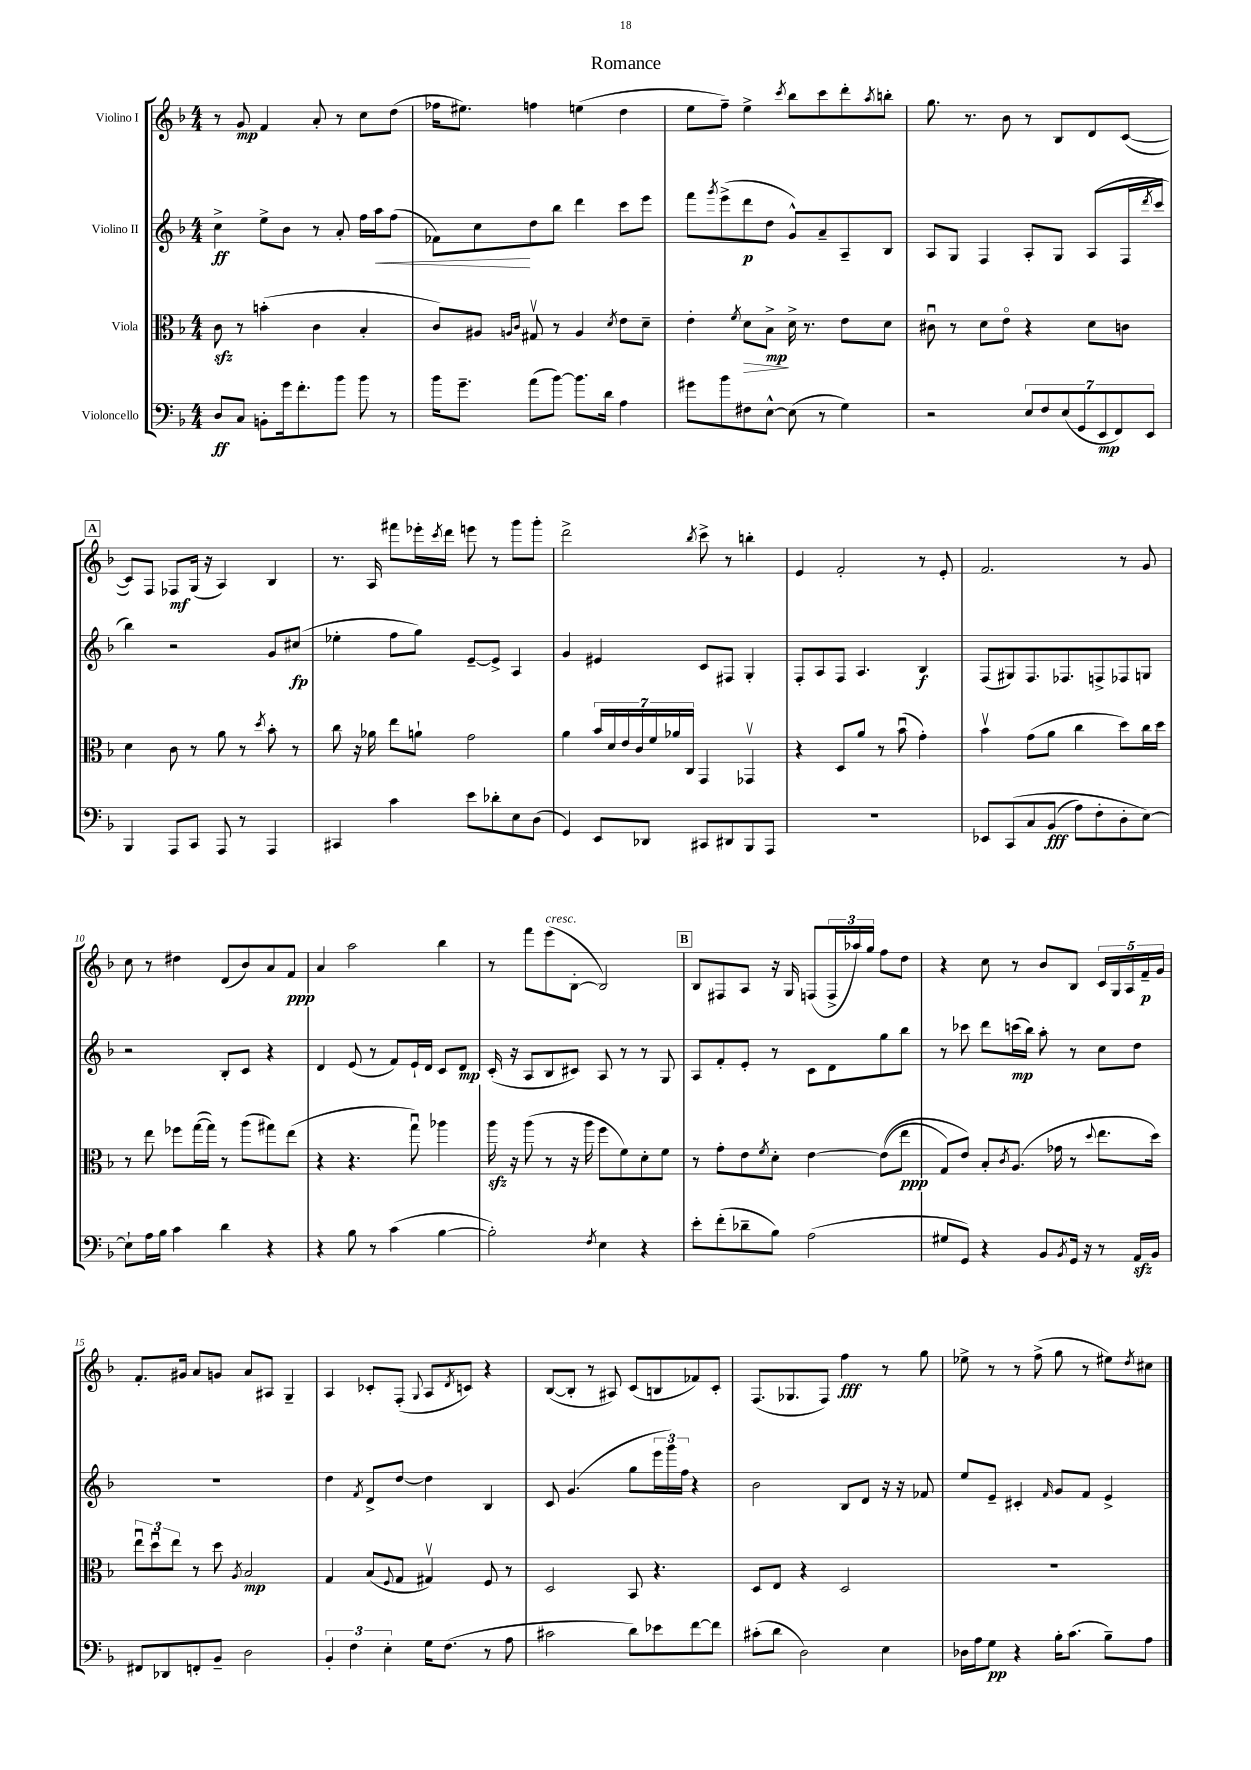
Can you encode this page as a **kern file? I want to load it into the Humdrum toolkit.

**kern	**dynam	**kern	**dynam	**kern	**dynam	**kern	**dynam
*part4	*part4	*part3	*part3	*part2	*part2	*part1	*part1
*staff4	*staff4	*staff3	*staff3	*staff2	*staff2	*staff1	*staff1
*I"Violoncello	*	*I"Viola	*	*I"Violino II	*	*I"Violino I	*
*clefF4	*	*clefC3	*	*clefG2	*	*clefG2	*
*k[b-]	*	*k[b-]	*	*k[b-]	*	*k[b-]	*
*M4/4	*	*M4/4	*	*M4/4	*	*M4/4	*
=1	=1	=1	=1	=1	=1	=1	=1
8D/L	ff	8czz\	.	4cc^\	ff	8r	.
8C/J	.	8r	.	.	.	8g/	mp
8BBn'\L	.	(4bn'\	.	8ee^\L	.	4f/	.
16g\k	.	.	.	8b-\J	.	.	.
8.f'\	.	.	.	.	.	.	.
.	.	4c\	.	8r	.	8a'/	.
8b-\J	.	.	.	8a'/	.	8r	.
8b-\	.	4B-'/	.	16ff\LL	.	8cc\L	.
!	!	!	!	!	!LO:HP:b	!	!
.	.	.	.	16aa\J	<	.	.
8r	.	.	.	(8ff\J	.	(8dd\J	.
=2	=2	=2	=2	=2	=2	=2	=2
16b-\KL	.	8c/L)	.	8f-X\L)	.	16ff-X\KL	.
8.g~\J	.	.	.	.	.	8.ee#X\J)	.
.	.	8A#X/J	.	8cc\	.	.	.
.	.	16qqAn/LL	.	.	.	.	.
.	.	16qqc/JJ	.	.	.	.	.
(8a\L	.	8G#Xv/	.	8dd\	[	4ffn\	.
[8b-\J)	.	8r	.	8bb-\J	.	.	.
8.b-\L]	.	4A/	.	4ddd\	.	(4een\	.
16d\Jk	.	.	.	.	.	.	.
.	.	8qd/	.	.	.	.	.
4A\	.	8e\L	.	8ccc\L	.	4dd\	.
.	.	8d~\J	.	8eee\J	.	.	.
=3	=3	=3	=3	=3	=3	=3	=3
8g#X\L	.	4e'\	.	8fff\L	.	8ee\L	.
.	.	.	.	8qggg/	.	.	.
8b-\	.	.	.	(8eee^\	.	8ff~\J)	.
.	.	8qf/	.	.	.	.	.
!	!	!	!LO:HP:b	!	!	!	!
8F#X\	.	8d\L	>	8ddd\	p	4ee^\	.
[8E^^\J	.	8B-^\J	mp	8dd\J	.	.	.
.	.	.	.	.	.	8qccc/	.
(8E\]	.	16d^\	]	8g^^/L)	.	8bb-\L	.
.	.	8.r	.	.	.	.	.
8r	.	.	.	8a~/	.	8ccc\	.
4G\)	.	8e\L	.	8A~/	.	8ddd'\	.
.	.	.	.	.	.	8qaa/	.
.	.	8d\J	.	8B-/J	.	8bbn'\J	.
=4	=4	=4	=4	=4	=4	=4	=4
2r	.	8c#Xu\	.	8A/L	.	8.gg\	.
.	.	8r	.	8G/J	.	.	.
.	.	.	.	.	.	8.r	.
.	.	8d\L	.	4F/	.	.	.
.	.	8e\J	.	.	.	8b-\	.
14E/L	.	4r	.	8A'/L	.	8r	.
14F/	.	.	.	.	.	.	.
.	.	.	.	8G/J	.	8B-/L	.
(14E/	.	.	.	.	.	.	.
14GG/	.	.	.	.	.	.	.
.	.	8d\L	.	(8A/L	.	8d/	.
14EE/	mp	.	.	.	.	.	.
14FF/)	.	.	.	.	.	.	.
.	.	8cn\J	.	16F/L	.	([8c/J	.
14EE/J	.	.	.	.	.	.	.
.	.	.	.	8qddd/	.	.	.
.	.	.	.	16ccc/JJ	.	.	.
!!LO:LB:g=z
!!LO:REH:place=s1:t=A
=5	=5	=5	=5	=5	=5	=5	=5
4BBB-/	.	4d\	.	4bb-\)	.	8c/L])	.
.	.	.	.	.	.	8F/J	.
8AAA/L	.	8c\	.	2r	.	8F-X/L	mf
8CC/J	.	8r	.	.	.	(16G/Jk	.
.	.	.	.	.	.	16r	.
8AAA/	.	8a\	.	.	.	4A/)	.
8r	.	8r	.	.	.	.	.
.	.	8qdd/	.	.	.	.	.
4AAA/	.	8b-'\	.	8g/L	.	4B-/	.
.	.	8r	.	(8cc#X/J	fp	.	.
=6	=6	=6	=6	=6	=6	=6	=6
4CC#X/	.	8cc\	.	4ee-X'\	.	8.r	.
.	.	16r	.	.	.	.	.
.	.	16a-X\	.	.	.	16A/	.
4c\	.	8ee\L	.	8ff\L	.	8fff#X\L	.
.	.	8an`\J	.	8gg\J)	.	16eee-X'\L	.
.	.	.	.	.	.	8qccc/	.
.	.	.	.	.	.	16ddd\JJ	.
8e\L	.	2g\	.	[8e~/L	.	8eeen\	.
8d-X'\	.	.	.	8e^/J]	.	8r	.
8E\	.	.	.	4A/	.	8ggg\L	.
(8D\J	.	.	.	.	.	8ggg'\J	.
=7	=7	=7	=7	=7	=7	=7	=7
4GG/)	.	4a\	.	4g/	.	2ddd^\	.
8EE/L	.	28b-/LL	.	4e#X/	.	.	.
.	.	28d/	.	.	.	.	.
.	.	28e/	.	.	.	.	.
.	.	28c/	.	.	.	.	.
8DD-X/J	.	.	.	.	.	.	.
.	.	28f/	.	.	.	.	.
.	.	28a-X/	.	.	.	.	.
.	.	28C/JJ	.	.	.	.	.
.	.	.	.	.	.	8qbb-/	.
8CC#X/L	.	4GG/	.	8c/L	.	8ccc^\	.
8DD#X/	.	.	.	8F#X/J	.	8r	.
8BBB-/	.	4GG-Xv/	.	4G'/	.	4bbn'\	.
8AAA/J	.	.	.	.	.	.	.
=8	=8	=8	=8	=8	=8	=8	=8
1r	.	4r	.	8F'/L	.	4e/	.
.	.	.	.	8A/	.	.	.
.	.	8D/L	.	8F/J	.	2f'/	.
.	.	8a/J	.	4.A/	.	.	.
.	.	8r	.	.	.	.	.
.	.	(8b-u\	.	.	.	.	.
.	.	4g'\)	.	4B-/	f	8r	.
.	.	.	.	.	.	8e'/	.
=9	=9	=9	=9	=9	=9	=9	=9
8EE-X/L	.	4b-v\	.	(8F/L	.	2.f/	.
(8CC/	.	.	.	8G#X/)	.	.	.
8C/	.	(8g\L	.	8.F/	.	.	.
(8BB-/J	fff	8a\J	.	.	.	.	.
.	.	.	.	8.F-X/	.	.	.
8A\L)	.	4cc\	.	.	.	.	.
8F'\	.	.	.	8Fn^/	.	.	.
8D'\	.	8dd\L)	.	8F-X/	.	8r	.
[8E\J)	.	16cc\L	.	8Gn/J	.	8g/	.
.	.	16dd\JJ	.	.	.	.	.
!!LO:LB:g=z
=10	=10	=10	=10	=10	=10	=10	=10
8E`\L]	.	8r	.	2r	.	8cc\	.
16A\L	.	8ee\	.	.	.	8r	.
16B-\JJ	.	.	.	.	.	.	.
4c\	.	8ff-X\L	.	.	.	4dd#X\	.
.	.	([16gg\L	.	.	.	.	.
.	.	16gg\JJ])	.	.	.	.	.
4d\	.	8r	.	8B-'/L	.	(8d/L	.
.	.	(8aa\L	.	8c/J	.	8b-/)	.
4r	.	8gg#X\)	.	4r	.	8a/	.
.	.	(8ee\J	.	.	.	8f/J	ppp
=11	=11	=11	=11	=11	=11	=11	=11
4r	.	4r	.	4d/	.	4a/	.
8B-\	.	4.r	.	(8e/	.	2aa\	.
8r	.	.	.	8r	.	.	.
(4c\	.	.	.	8f/L)	.	.	.
.	.	8ggu\)	.	16e`/L	.	.	.
.	.	.	.	16d/JJ	.	.	.
[4B-\	.	4aa-X\	.	8c/L	.	4bb-\	.
.	.	.	.	8d/J	mp	.	.
=12	=12	=12	=12	=12	=12	=12	=12
2B-'\])	.	16aazz\	.	(16c'/	.	8r	.
.	.	16r	.	16r	.	.	.
.	.	(8aa\	.	8A/L	.	8fff\L	.
!	!	!	!	!	!	!LO:TX:a:i:t=cresc.	!
.	.	8r	.	8B-/	.	(8eee\	.
.	.	16r	.	8c#X/J)	.	[8B-'\J	.
.	.	16aa\	.	.	.	.	.
8qF/	.	.	.	.	.	.	.
4E\	.	8ff\L	.	8A/	.	2B-/])	.
.	.	8f\)	.	8r	.	.	.
4r	.	8d'\	.	8r	.	.	.
.	.	8f\J	.	8G/	.	.	.
!!LO:REH:place=s1:t=B
=13	=13	=13	=13	=13	=13	=13	=13
8e'\L	.	8r	.	8A/L	.	8B-/L	.
(8f'\	.	8g'\L	.	8f'/	.	8F#X/	.
8d-X~\	.	8e\	.	8e'/J	.	8A/J	.
.	.	8qf/	.	.	.	.	.
8B-\J)	.	8d'\J	.	8r	.	16r	.
.	.	.	.	.	.	16G/	.
(2A\	.	[4e\	.	8c\L	.	(8Fn/L	.
.	.	.	.	8d\	.	24F^/L	.
.	.	.	.	.	.	24aa-X/)	.
.	.	.	.	.	.	24gg/JJ	.
.	.	((8e\L]	.	8gg\	.	8ff\L	.
.	.	8ee\J	ppp	8bb-\J	.	8dd\J	.
=14	=14	=14	=14	=14	=14	=14	=14
8G#X/L	.	8G/L)	.	8r	.	4r	.
8GG/J)	.	8e/J)	.	8ccc-X\	.	.	.
4r	.	8B-'/L	.	8ddd\L	.	8cc\	.
.	.	8qc/	.	.	.	.	.
.	.	(8.A/J	.	(16cccn\L	mp	8r	.
.	.	.	.	16bb-\JJ)	.	.	.
8BB-/L	.	.	.	8aa'\	.	8b-/L	.
.	.	16g-X\	.	.	.	.	.
8qBB-/	.	.	.	.	.	.	.
16GG/Jk	.	8r	.	8r	.	8B-/J	.
16r	.	.	.	.	.	.	.
.	.	8qqdd/	.	.	.	.	.
8r	.	8.ee\L	.	8cc\L	.	20c/LL	.
.	.	.	.	.	.	20G/	.
.	.	.	.	.	.	20A/	.
16AAzz/LL	.	.	.	8dd\J	.	.	.
.	.	.	.	.	.	20f~/	p
16BB-/JJ	.	16dd\Jk)	.	.	.	.	.
.	.	.	.	.	.	20g/JJ	.
!!LO:LB:g=z
=15	=15	=15	=15	=15	=15	=15	=15
8FF#X/L	.	12eeu\L	.	1r	.	8.f'/L	.
.	.	12ddu\	.	.	.	.	.
8DD-X/	.	.	.	.	.	.	.
.	.	12ee\J	.	.	.	.	.
.	.	.	.	.	.	16g#X/Jk	.
8FFn'/	.	8r	.	.	.	8a/L	.
8BB-~/J	.	8dd\	.	.	.	8gn/J	.
.	.	8qA/	.	.	.	.	.
2D\	.	2B-/	mp	.	.	8a/L	.
.	.	.	.	.	.	8A#X/J	.
.	.	.	.	.	.	4G~/	.
=16	=16	=16	=16	=16	=16	=16	=16
6BB-'/	.	4G/	.	4dd\	.	4A/	.
6F\	.	.	.	.	.	.	.
.	.	.	.	8qf/	.	.	.
.	.	(8B-/L	.	8d^/L	.	8c-X'/L	.
6E'\	.	.	.	.	.	.	.
.	.	8qqF/	.	.	.	.	.
.	.	8G/J	.	[8dd/J	.	(8F'/J	.
.	.	.	.	.	.	8qqG/	.
16G\KL	.	4G#Xv/)	.	4dd\]	.	8A/L	.
(8.F\J	.	.	.	.	.	.	.
.	.	.	.	.	.	8qd/	.
.	.	.	.	.	.	8cn/J)	.
8r	.	8F/	.	4B-/	.	4r	.
8A\	.	8r	.	.	.	.	.
=17	=17	=17	=17	=17	=17	=17	=17
2c#X\	.	2D/	.	8c/	.	([8B-/L	.
.	.	.	.	(4.g/	.	8B-'/J]	.
.	.	.	.	.	.	8r	.
.	.	.	.	.	.	8A#X/)	.
8d\L)	.	8BB-/	.	8gg\L	.	(8c/L	.
8e-X\	.	4.r	.	24eee\L	.	8Bn/	.
.	.	.	.	24ggg\)	.	.	.
.	.	.	.	24ff\JJ	.	.	.
[8f\	.	.	.	4r	.	8f-X/)	.
8f\J]	.	.	.	.	.	8c'/J	.
=18	=18	=18	=18	=18	=18	=18	=18
(8c#X'\L	.	8D/L	.	2b-\	.	(8.F/L	.
8d\J	.	8E/J	.	.	.	.	.
.	.	.	.	.	.	8.G-X/	.
2D\)	.	4r	.	.	.	.	.
.	.	.	.	.	.	8F/J)	.
.	.	2D/	.	8B-/L	.	4ff\	fff
.	.	.	.	8d/J	.	.	.
4E\	.	.	.	16r	.	8r	.
.	.	.	.	16r	.	.	.
.	.	.	.	8f-X/	.	8gg\	.
=19	=19	=19	=19	=19	=19	=19	=19
16D-X\LL	.	1r	.	8ee/L	.	8ee-X^\	.
16A\J	.	.	.	.	.	.	.
8G\J	pp	.	.	8e~/J	.	8r	.
4r	.	.	.	4c#X'/	.	8r	.
.	.	.	.	.	.	(8ff^\	.
.	.	.	.	16qqf/	.	.	.
16B-'\KL	.	.	.	8g/L	.	8gg\	.
(8.c\J	.	.	.	.	.	.	.
.	.	.	.	8f/J	.	8r	.
8B-~\L)	.	.	.	4e^/	.	8ee#X\L)	.
.	.	.	.	.	.	8qdd/	.
8A\J	.	.	.	.	.	8cc#X\J	.
==	==	==	==	==	==	==	==
*-	*-	*-	*-	*-	*-	*-	*-
